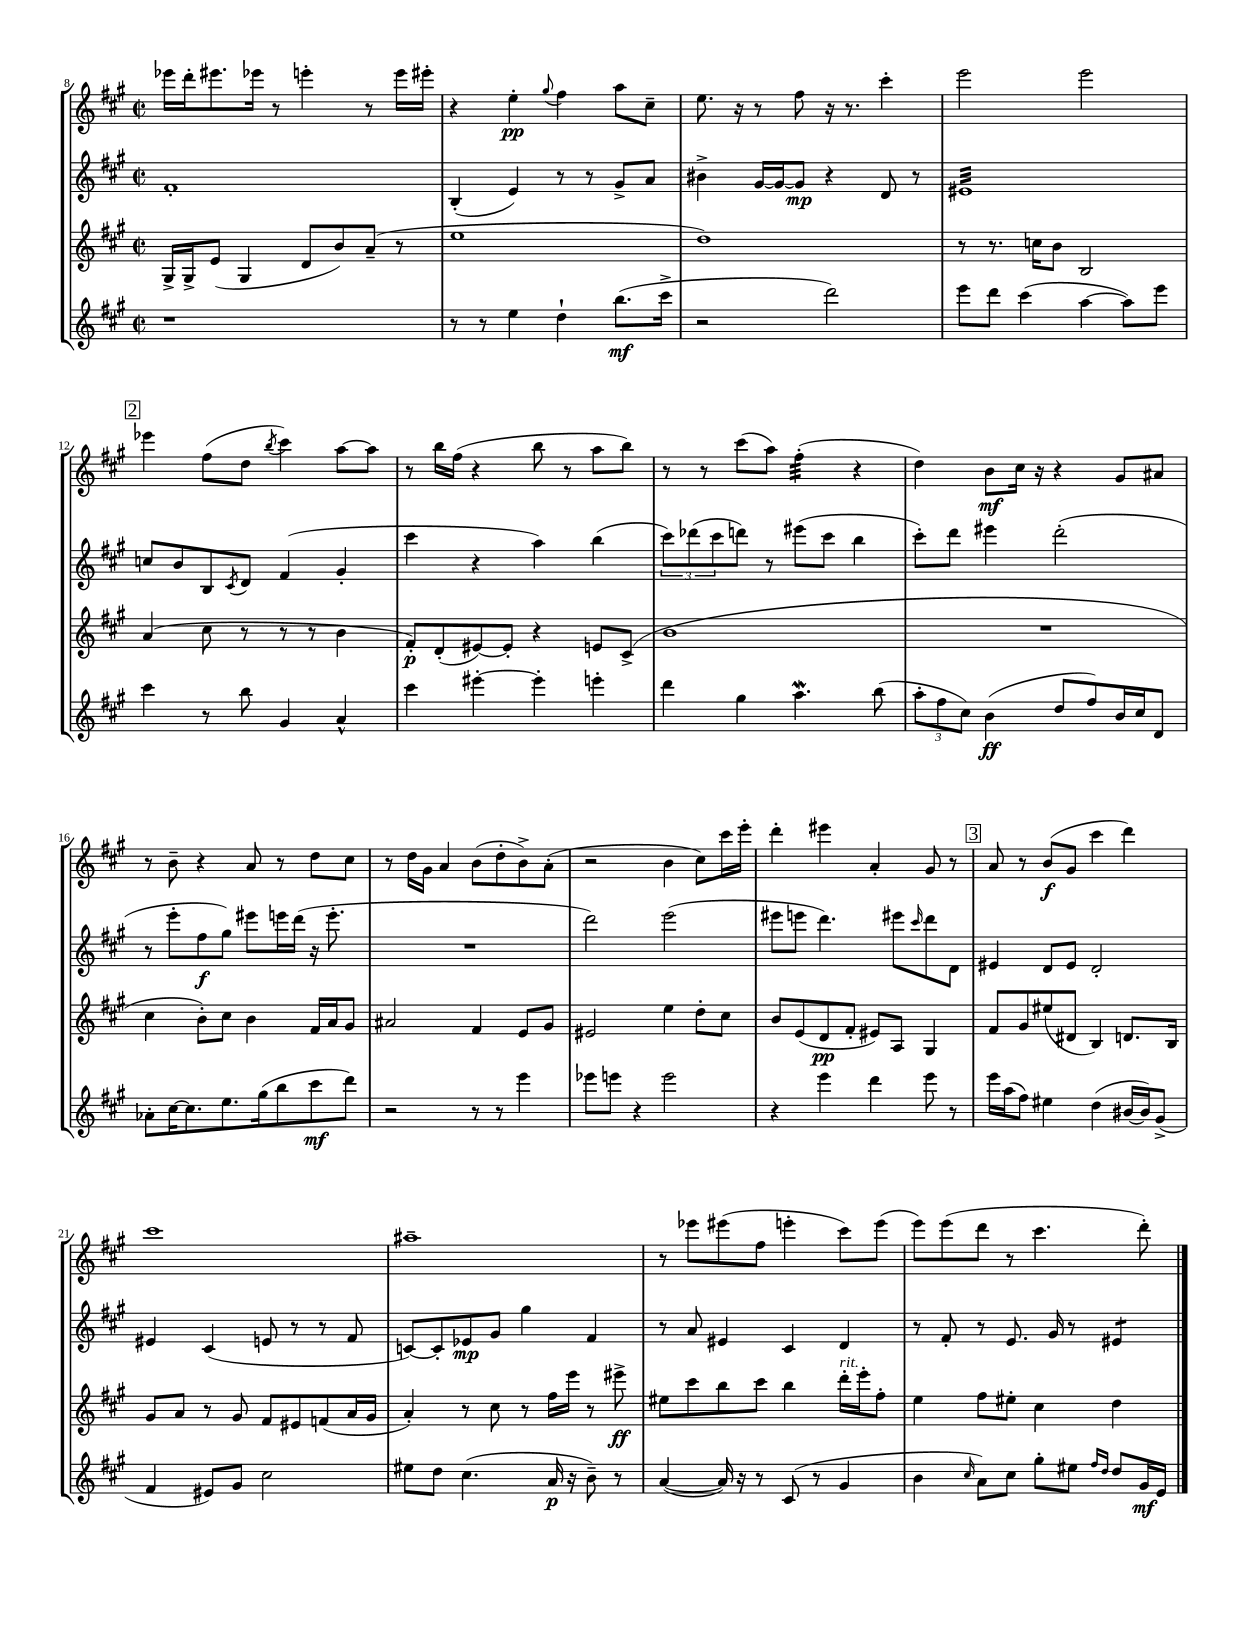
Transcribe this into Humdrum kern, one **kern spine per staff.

**kern	**kern	**kern	**kern
*staff4	*staff3	*staff2	*staff1
*clefG2	*clefG2	*clefG2	*clefG2
*k[f#c#g#]	*k[f#c#g#]	*k[f#c#g#]	*k[f#c#g#]
*M2/2	*M2/2	*M2/2	*M2/2
*met(c|)	*met(c|)	*met(c|)	*met(c|)
1r	16G#^/LL	1f#'	16eee-\LL
.	16G#^/J	.	16ddd'\J
.	(8e/J	.	8.eee#\
.	4G#/	.	.
.	.	.	16eee-\Jk
.	.	.	8r
.	8d/L	.	4eee'\
.	8b/)	.	.
.	(8a~/J	.	8r
.	8r	.	16eee\LL
.	.	.	16eee#'\JJ
=	=	=	=
8r	1ee	(4B'/	4r
8r	.	.	.
4ee\	.	4e/)	4ee'\
.	.	.	8qqgg#/
4dd`\	.	8r	4ff#\
.	.	8r	.
(8.bb\L	.	8g#^/L	8aa\L
.	.	8a/J	8cc#~\J
16ccc#^\Jk	.	.	.
=	=	=	=
2r	1dd)	4b#^\	8.ee\
.	.	.	16r
.	.	[16g#/LL	8r
.	.	16g#/_J	.
.	.	8g#/]J	8ff#\
2ddd\)	.	4r	16r
.	.	.	8.r
.	.	8d/	4ccc#'\
.	.	8r	.
=	=	=	=
8eee\L	8r	1e#	2eee\
8ddd\J	8.r	.	.
(4ccc#\	.	.	.
.	16cc\LK	.	.
.	8b\J	.	.
[4aa\	2B/	.	2eee\
8aa\]L)	.	.	.
8eee\J	.	.	.
=	=	=	=
4ccc#\	(4a/	8cc/L	4eee-\
.	.	8b/	.
8r	8cc#\	8B/	(8ff#\L
.	.	8qc#/	.
8bb\	8r	8d/J	8dd\J
.	.	.	8qbb/
4g#/	8r	(4f#/	4ccc#\)
.	8r	.	.
4a^^/	4b\	4g#'/	[8aa\L
.	.	.	8aa\]J
=	=	=	=
4ccc#\	8f#'/L)	4ccc#\	8r
.	(8d'/	.	16bb\LL
.	.	.	(16ff#\JJ
[4eee#'\	[8e#/)	4r	4r
.	8e#'/]J	.	.
4eee#'\]	4r	4aa\)	8bb\
.	.	.	8r
4eee'\	8e/L	(4bb\	8aa\L
.	(8c#^/J	.	8bb\J)
=	=	=	=
4ddd\	1b	12ccc#\L)	8r
.	.	(12ddd-\	.
.	.	.	8r
.	.	12ccc#\	.
4gg#\	.	8ddd\J)	(8ccc#\L
.	.	8r	8aa\J)
4.aa\	.	(8eee#\L	(4ff#'\
.	.	8ccc#\J	.
.	.	4bb\	4r
(8bb\	.	.	.
=	=	=	=
12aa'\L	1r	8ccc#'\L)	4dd\)
12ff#\	.	.	.
.	.	8ddd\J	.
12cc#\J)	.	.	.
(4b\	.	4eee#\	8b\L
.	.	.	16cc#\Jk
.	.	.	16r
8dd/L	.	(2ddd'\	4r
8ff#/)	.	.	.
16b/L	.	.	8g#/L
16cc#/J	.	.	.
8d/J	.	.	8a#/J
=	=	=	=
8a-'\L	4cc#\	8r	8r
[16cc#\K	.	8eee'\L	8b~\
8.cc#\]	.	.	.
.	8b'\L)	8ff#\	4r
8.ee\	8cc#\J	8gg#\J)	.
.	4b\	8eee#\L	8a/
(16gg#\k	.	.	.
8bb\	.	16eee\L	8r
.	.	(16ddd\JJ	.
8ccc#\	16f#/LL	16r	8dd\L
.	16a/J	8.eee'\	.
8ddd\J)	8g#/J	.	8cc#\J
=	=	=	=
2r	2a#/	1r	8r
.	.	.	16dd\LL
.	.	.	16g#\JJ
.	.	.	4a/
8r	4f#/	.	(8b\L
8r	.	.	8dd'\
4eee\	8e/L	.	8b^\)
.	8g#/J	.	(8a'\J
=	=	=	=
8eee-\L	2e#/	2ddd\)	2r
8eee\J	.	.	.
4r	.	.	.
2eee\	4ee\	(2eee\	4b\
.	8dd'\L	.	8cc#\L)
.	8cc#\J	.	16ccc#\L
.	.	.	16eee'\JJ
=	=	=	=
4r	8b/L	8eee#\L	4ddd'\
.	(8e/	8eee\J	.
4eee\	8d/	4.ddd\)	4eee#\
.	8f#'/J	.	.
4ddd\	8e#/L)	.	4a'/
.	8A/J	8eee#\L	.
.	.	16qqccc#/	.
8eee\	4G#/	8ddd\	8g#/
8r	.	8d\J	8r
=	=	=	=
16eee\LL	8f#/L	4e#/	8a/
(16aa\J	.	.	.
8ff#\J)	8g#/	.	8r
4ee#\	(8ee#/	8d/L	(8b/L
.	8d#/J	8e#/J	8g#/J
(4dd\	4B/)	2d'/	4ccc#\
[16b#/LL	8.d/L	.	4ddd\)
16b#/]J)	.	.	.
(8g#^/J	.	.	.
.	16B/Jk	.	.
=	=	=	=
4f#/	8g#/L	4e#/	1ccc#
.	8a/J	.	.
8e#/L)	8r	(4c#/	.
8g#/J	8g#/	.	.
2cc#\	8f#/L	8e/	.
.	8e#/	8r	.
.	(8f/	8r	.
.	16a/L	8f#/	.
.	16g#/JJ	.	.
=	=	=	=
8ee#\L	4a'/)	[8c/L)	1aa#~
8dd\J	.	8c'/]	.
(4.cc#\	8r	8e-/	.
.	8cc#\	8g#/J	.
.	8r	4gg#\	.
16a/	16ff#\LL	.	.
16r	16eee\JJ	.	.
8b~\)	8r	4f#/	.
8r	8eee#^\	.	.
=	=	=	=
([4a/	8ee#\L	8r	8r
.	8ccc#\	8a/	8eee-\L
16a/])	8bb\	4e#/	(8eee#\
16r	.	.	.
8r	8ccc#\J	.	8ff#\J
(8c#/	4bb\	4c#/	4eee'\
8r	.	.	.
4g#/	16ddd'\LL	4d/	8ccc#\L)
.	16eee'\J	.	.
.	8ff#'\J	.	(8eee\J
=	=	=	=
4b\	4ee\	8r	8eee\L)
.	.	8f#'/	(8eee\
16qqcc#/	.	.	.
8a\L)	8ff#\L	8r	8ddd\J
8cc#\J	8ee#'\J	8.e/	8r
8gg#'\L	4cc#\	.	4.ccc#\
.	.	16g#/	.
8ee#\J	.	8r	.
16qqff#/LL	.	.	.
16qqdd/JJ	.	.	.
8dd/L	4dd\	4e#/	.
16g#/L	.	.	8ddd'\)
16e/JJ	.	.	.
==	==	==	==
*-	*-	*-	*-
